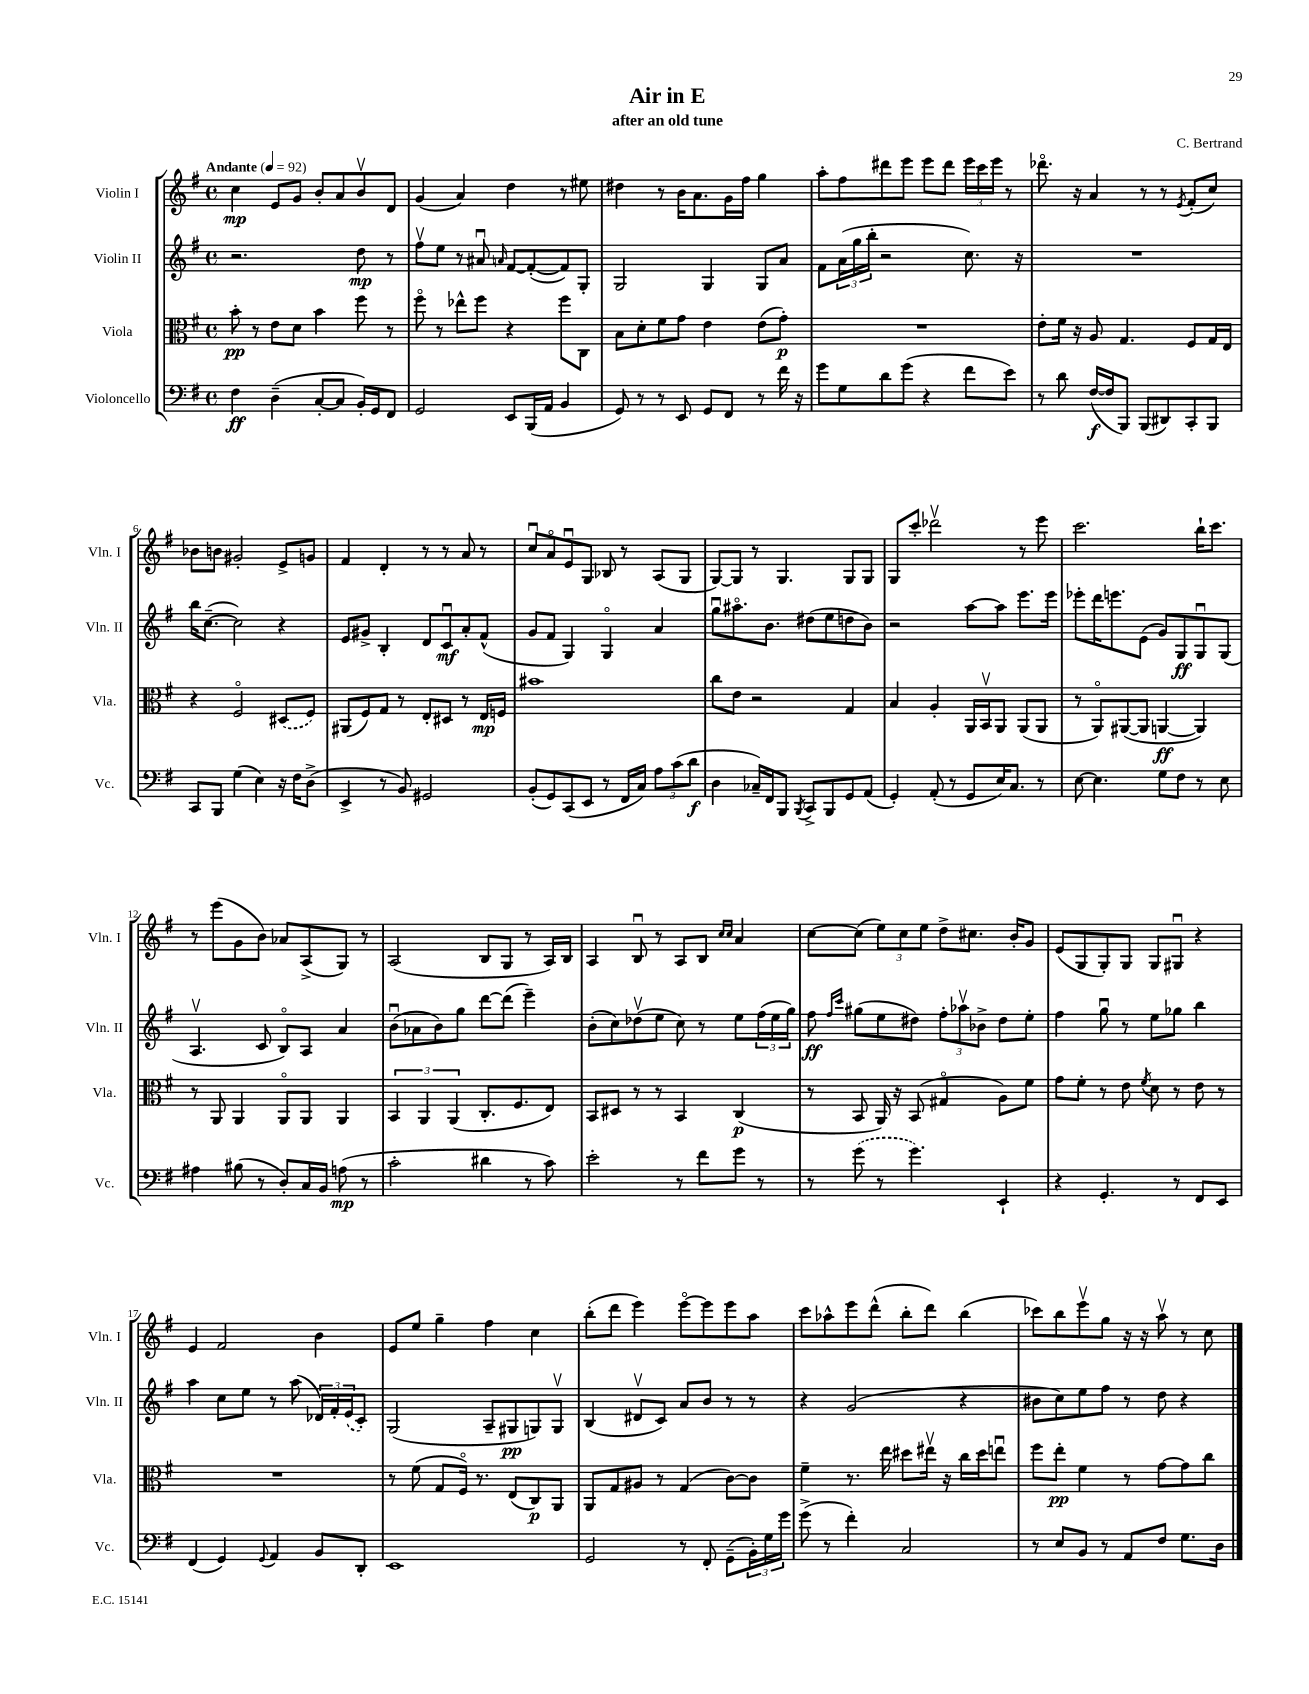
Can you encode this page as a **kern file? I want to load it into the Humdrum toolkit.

**kern	**dynam	**kern	**dynam	**kern	**dynam	**kern	**dynam
*part4	*part4	*part3	*part3	*part2	*part2	*part1	*part1
*staff4	*staff4	*staff3	*staff3	*staff2	*staff2	*staff1	*staff1
*I"Violoncello	*	*I"Viola	*	*I"Violin II	*	*I"Violin I	*
*I'Vc.	*	*I'Vla.	*	*I'Vln. II	*	*I'Vln. I	*
*clefF4	*	*clefC3	*	*clefG2	*	*clefG2	*
*k[f#]	*	*k[f#]	*	*k[f#]	*	*k[f#]	*
*M4/4	*	*M4/4	*	*M4/4	*	*M4/4	*
*met(c)	*	*met(c)	*	*met(c)	*	*met(c)	*
*MM92	*	*MM92	*	*MM92	*	*MM92	*
=1	=1	=1	=1	=1	=1	=1	=1
!	!	!	!	!	!	!LO:TX:a:B:t=Andante	!
4F#\	ff	8b'\	pp	2.r	.	4cc\	mp
.	.	8r	.	.	.	.	.
(4D~\	.	8e\L	.	.	.	8e/L	.
.	.	8d\J	.	.	.	8g/J	.
[8C'/L	.	4b\	.	.	.	8b'/L	.
8C/J]	.	.	.	.	.	8a/	.
16BB'/LL)	.	8ff#\	.	8dd\	mp	8bv/	.
16GG/J	.	.	.	.	.	.	.
8FF#/J	.	8r	.	8r	.	8d/J	.
=2	=2	=2	=2	=2	=2	=2	=2
2GG/	.	8ff#\	.	8ff#v\L	.	(4g/	.
.	.	8r	.	8ee\J	.	.	.
.	.	8ee-X^^\L	.	8r	.	4a/)	.
.	.	8ff#\J	.	8a#Xu/	.	.	.
.	.	.	.	16qqan/	.	.	.
8EE/L	.	4r	.	[8f#/L	.	4dd\	.
(16BBB/L	.	.	.	(8f#'/_	.	.	.
16AA/JJ	.	.	.	.	.	.	.
4BB/	.	8ff#\L	.	8f#/])	.	8r	.
.	.	8C\J	.	8G'/J	.	8ee#X\	.
=3	=3	=3	=3	=3	=3	=3	=3
8GG/)	.	8B\L	.	2G/	.	4dd#X\	.
8r	.	8d'\	.	.	.	.	.
8r	.	8f#\	.	.	.	8r	.
8EE/	.	8g\J	.	.	.	16b\KL	.
.	.	.	.	.	.	8.a\	.
8GG/L	.	4e\	.	4G/	.	.	.
8FF#/J	.	.	.	.	.	16g\L	.
.	.	.	.	.	.	16ff#\JJ	.
8r	.	(8e\L	.	8G/L	.	4gg\	.
16f#\	.	8g'\J)	p	8a/J	.	.	.
16r	.	.	.	.	.	.	.
=4	=4	=4	=4	=4	=4	=4	=4
8g\L	.	1r	.	8f#\L	.	8aa'\L	.
8G\	.	.	.	(24a\L	.	8ff#\	.
.	.	.	.	24gg\	.	.	.
.	.	.	.	24bb'\JJ	.	.	.
8d\	.	.	.	2r	.	8ddd#X\	.
(8g\J	.	.	.	.	.	8eee\J	.
4r	.	.	.	.	.	8eee\L	.
.	.	.	.	.	.	8ddd#\J	.
8f#\L	.	.	.	8.cc\)	.	24eee\LL	.
.	.	.	.	.	.	24ccc\	.
.	.	.	.	.	.	24eee\JJ	.
8e\J)	.	.	.	.	.	8r	.
.	.	.	.	16r	.	.	.
=5	=5	=5	=5	=5	=5	=5	=5
8r	.	8e'\L	.	1r	.	8.ddd-X\	.
8d\	.	16f#\Jk	.	.	.	.	.
.	.	16r	.	.	.	16r	.
([16F#/LL	f	8A/	.	.	.	4a/	.
16F#/J]	.	.	.	.	.	.	.
8BBB/J)	.	4.G/	.	.	.	.	.
(8BBB/L	.	.	.	.	.	8r	.
8DD#X/)	.	.	.	.	.	8r	.
.	.	.	.	.	.	8qe/	.
8CC'/	.	8F#/L	.	.	.	(8f#'/L	.
8BBB/J	.	16G/L	.	.	.	8cc/J)	.
.	.	16E/JJ	.	.	.	.	.
!!LO:LB:g=z
=6	=6	=6	=6	=6	=6	=6	=6
8CC/L	.	4r	.	16bb\KL	.	8b-X\L	.
.	.	.	.	([8.cc~\J	.	.	.
8BBB/J	.	.	.	.	.	8bn\J	.
(4G\	.	2F#/	.	2cc\])	.	2g#X'/	.
4E\)	.	.	.	.	.	.	.
16r	.	(8D#X/L	.	4r	.	8e^/L	.
16F#\KL	.	.	.	.	.	.	.
(8D^\J	.	8F#/J)	.	.	.	8gn/J	.
=7	=7	=7	=7	=7	=7	=7	=7
4EE^/	.	(8AA#X/L	.	8e/L	.	4f#/	.
.	.	8F#/)	.	8g#X^/J	.	.	.
8r	.	8G/J	.	4B'/	.	4d'/	.
8BB/)	.	8r	.	.	.	.	.
2GG#X/	.	8E'/L	.	8d/L	.	8r	.
.	.	8D#X/J	.	8cu/	mf	8r	.
.	.	8r	.	8a'/	.	8a/	.
.	.	16E/LL	mp	(8f#^^/J	.	8r	.
.	.	16Fn/JJ	.	.	.	.	.
=8	=8	=8	=8	=8	=8	=8	=8
(8BB'/L	.	1b#X	.	8g/L	.	8ccu/L	.
8GG/)	.	.	.	8f#/J	.	8a/	.
(8CC/	.	.	.	4G/)	.	8eu/	.
8EE/J	.	.	.	.	.	8G/J	.
8r	.	.	.	4G/	.	8B-X/	.
16FF#/LL	.	.	.	.	.	8r	.
16C/JJ)	.	.	.	.	.	.	.
12A\L	.	.	.	4a/	.	(8A/L	.
(12c\	.	.	.	.	.	.	.
.	.	.	.	.	.	8G/J	.
12d\J	f	.	.	.	.	.	.
=9	=9	=9	=9	=9	=9	=9	=9
4D\	.	8cc\L	.	8ggu\L	.	[8G/L)	.
.	.	8e\J	.	8.aa#X\	.	8G/J]	.
16C-X~/LL)	.	2r	.	.	.	8r	.
16FF#/J	.	.	.	8.b\J	.	.	.
8BBB/J	.	.	.	.	.	4.G/	.
8qBBB/	.	.	.	.	.	.	.
8CC^/L	.	.	.	(8dd#X\L	.	.	.
8BBB/	.	.	.	8ee\	.	.	.
8GG/	.	4G/	.	8ddn\	.	8G/L	.
(8AA/J	.	.	.	8b\J)	.	8G/J	.
=10	=10	=10	=10	=10	=10	=10	=10
4GG'/)	.	4B/	.	2r	.	8G/L	.
.	.	.	.	.	.	8ccc'/J	.
(8AA'/	.	4A'/	.	.	.	2ddd-Xv\	.
8r	.	.	.	.	.	.	.
8GG/L	.	16AA/LL	.	[8aa\L	.	.	.
.	.	16BBv/J	.	.	.	.	.
16E/K)	.	8AA/J	.	8aa\J]	.	.	.
8.C/J	.	.	.	.	.	.	.
.	.	(8AA/L	.	8.eee\L	.	8r	.
8r	.	8AA/J	.	.	.	8eee\	.
.	.	.	.	16eee\Jk	.	.	.
=11	=11	=11	=11	=11	=11	=11	=11
[8E\	.	8r	.	8eee-X'\L	.	2.ccc\	.
4.E\]	.	8AA/L)	.	16ddd\K	.	.	.
.	.	.	.	8.eeen\	.	.	.
.	.	([8AA#X/	.	.	.	.	.
.	.	8AA#/J]	.	(8e\J	.	.	.
8G\L	.	[4AAn/	ff	8g/L)	.	.	.
8F#\J	.	.	.	8G/	ff	.	.
8r	.	4AA/])	.	8Gu/	.	16bb`\KL	.
.	.	.	.	.	.	8.ccc\J	.
8E\	.	.	.	(8G/J	.	.	.
!!LO:LB:g=z
=12	=12	=12	=12	=12	=12	=12	=12
4A#X\	.	8r	.	4.Av/	.	8r	.
.	.	8AA/	.	.	.	(8eee\L	.
(8B#X\	.	4AA/	.	.	.	8g\	.
8r	.	.	.	8c/	.	8b\J)	.
8D'/L)	.	8AA/L	.	8B/L)	.	8a-X/L	.
16C/L	.	8AA/J	.	8A/J	.	(8A^/	.
16BB/JJ	.	.	.	.	.	.	.
(8An\	mp	4AA/	.	4a/	.	8G/J)	.
8r	.	.	.	.	.	8r	.
=13	=13	=13	=13	=13	=13	=13	=13
2c'\	.	6BB/	.	(8bu\L	.	(2A/	.
.	.	.	.	8a-X\	.	.	.
.	.	6AA/	.	.	.	.	.
.	.	.	.	8b\)	.	.	.
.	.	(6AA/	.	.	.	.	.
.	.	.	.	8gg\J	.	.	.
4d#X\	.	8.C'/L	.	[8ddd\L	.	8B/L	.
.	.	.	.	(8ddd\J]	.	8G/J	.
.	.	8.F#/	.	.	.	.	.
8r	.	.	.	4eee~\)	.	8r	.
8c\)	.	8E/J)	.	.	.	16A/LL)	.
.	.	.	.	.	.	16B/JJ	.
=14	=14	=14	=14	=14	=14	=14	=14
2e'\	.	8BB/L	.	(8b'\L	.	4A/	.
.	.	8D#X/J	.	8cc\)	.	.	.
.	.	8r	.	(8dd-Xv\	.	8Bu/	.
.	.	8r	.	8ee\J	.	8r	.
8r	.	4BB/	.	8cc\)	.	8A/L	.
8f#\L	.	.	.	8r	.	8B/J	.
.	.	.	.	.	.	16qqcc/LL	.
.	.	.	.	.	.	16qqcc/JJ	.
8g\J	.	(4C/	p	8ee\L	.	4a/	.
8r	.	.	.	(24ff#\L	.	.	.
.	.	.	.	24ee\	.	.	.
.	.	.	.	24gg\JJ)	.	.	.
=15	=15	=15	=15	=15	=15	=15	=15
8r	.	8r	.	8ff#\	ff	[8cc\L	.
.	.	.	.	16qqff#/LL	.	.	.
.	.	.	.	16qqccc/JJ	.	.	.
(8g\	.	8BB/	.	(8gg#X\L	.	(8cc\J]	.
8r	.	16AA/)	.	8ee\	.	12ee\L)	.
.	.	16r	.	.	.	.	.
.	.	.	.	.	.	12cc\	.
4.g\)	.	(8BB/	.	8dd#X\J)	.	.	.
.	.	.	.	.	.	12ee\J	.
.	.	4G#X/	.	12ff#'\L	.	8dd^\L	.
.	.	.	.	12aa-Xv\	.	.	.
.	.	.	.	.	.	8.cc#X\J	.
.	.	.	.	12b-X^\J	.	.	.
4EE`/	.	8A\L)	.	8dd#\L	.	.	.
.	.	.	.	.	.	16b'/KL	.
.	.	8f#\J	.	8ee'\J	.	8g/J	.
=16	=16	=16	=16	=16	=16	=16	=16
4r	.	8g\L	.	4ff#\	.	(8e/L	.
.	.	8f#'\J	.	.	.	8G/	.
4.GG'/	.	8r	.	8ggu\	.	8G'/)	.
.	.	8e\	.	8r	.	8G/J	.
.	.	8qf#/	.	.	.	.	.
.	.	8d\	.	8ee\L	.	8G/L	.
8r	.	8r	.	8gg-X\J	.	8G#Xu/J	.
8FF#/L	.	8e\	.	4bb\	.	4r	.
8EE/J	.	8r	.	.	.	.	.
!!LO:LB:g=z
=17	=17	=17	=17	=17	=17	=17	=17
(4FF#/	.	1r	.	4aa\	.	4e/	.
4GG/)	.	.	.	8cc\L	.	2f#/	.
.	.	.	.	8ee\J	.	.	.
8qqGG/	.	.	.	.	.	.	.
4AA/	.	.	.	8r	.	.	.
.	.	.	.	(8aa\	.	.	.
8BB/L	.	.	.	24d-X/LL)	.	4b\	.
.	.	.	.	24f#'/	.	.	.
.	.	.	.	(24e/J	.	.	.
8DD'/J	.	.	.	8c'/J)	.	.	.
=18	=18	=18	=18	=18	=18	=18	=18
1EE	.	8r	.	(2G/	.	8e/L	.
.	.	(8f#\	.	.	.	8ee/J	.
.	.	8G/L	.	.	.	4gg~\	.
.	.	16F#/Jk)	.	.	.	.	.
.	.	8.r	.	.	.	.	.
.	.	.	.	8A~/L	.	4ff#\	.
.	.	(8E/L	.	8G#X/	pp	.	.
.	.	8C/)	p	8Gn/)	.	4cc\	.
.	.	8AA/J	.	8Gv/J	.	.	.
=19	=19	=19	=19	=19	=19	=19	=19
2GG/	.	8AA/L	.	(4B/	.	(8bb'\L	.
.	.	8G/	.	.	.	8ddd\J	.
.	.	8A#X/J	.	8d#Xv/L	.	4eee\)	.
.	.	8r	.	8c/J)	.	.	.
8r	.	(4G/	.	8a/L	.	[8eee\L	.
8FF#'/	.	.	.	8b/J	.	8eee\]	.
(8GG~\L	.	[8c\L)	.	8r	.	8eee\	.
24BB'\L)	.	8c\J]	.	8r	.	8aa\J	.
24G\	.	.	.	.	.	.	.
24g\JJ	.	.	.	.	.	.	.
=20	=20	=20	=20	=20	=20	=20	=20
(8g^\	.	4f#~\	.	4r	.	8ccc\L	.
8r	.	.	.	.	.	8aa-X^^\	.
4f#'\)	.	8.r	.	(2g/	.	8eee\	.
.	.	.	.	.	.	(8ddd^^\J	.
.	.	16ee\	.	.	.	.	.
2C/	.	8dd#X\L	.	.	.	8bb'\L	.
.	.	16ee#Xv\Jk	.	.	.	8ddd\J)	.
.	.	16r	.	.	.	.	.
.	.	16cc\LL	.	4r	.	(4bb\	.
.	.	16dd#\J	.	.	.	.	.
.	.	8eenu\J	.	.	.	.	.
=21	=21	=21	=21	=21	=21	=21	=21
8r	.	8ff#\L	.	8b#X\L	.	8ccc-X\L)	.
8E/L	.	8ee'\J	pp	8cc\)	.	8bb\	.
8BB/J	.	4f#\	.	8ee\	.	8eeev\	.
8r	.	.	.	8ff#\J	.	8gg\J	.
8AA/L	.	8r	.	8r	.	16r	.
.	.	.	.	.	.	16r	.
8F#/J	.	[8g\L	.	8dd\	.	8aav\	.
8.G\L	.	8g\]	.	4r	.	8r	.
.	.	8cc\J	.	.	.	8cc\	.
16D\Jk	.	.	.	.	.	.	.
==	==	==	==	==	==	==	==
*-	*-	*-	*-	*-	*-	*-	*-
